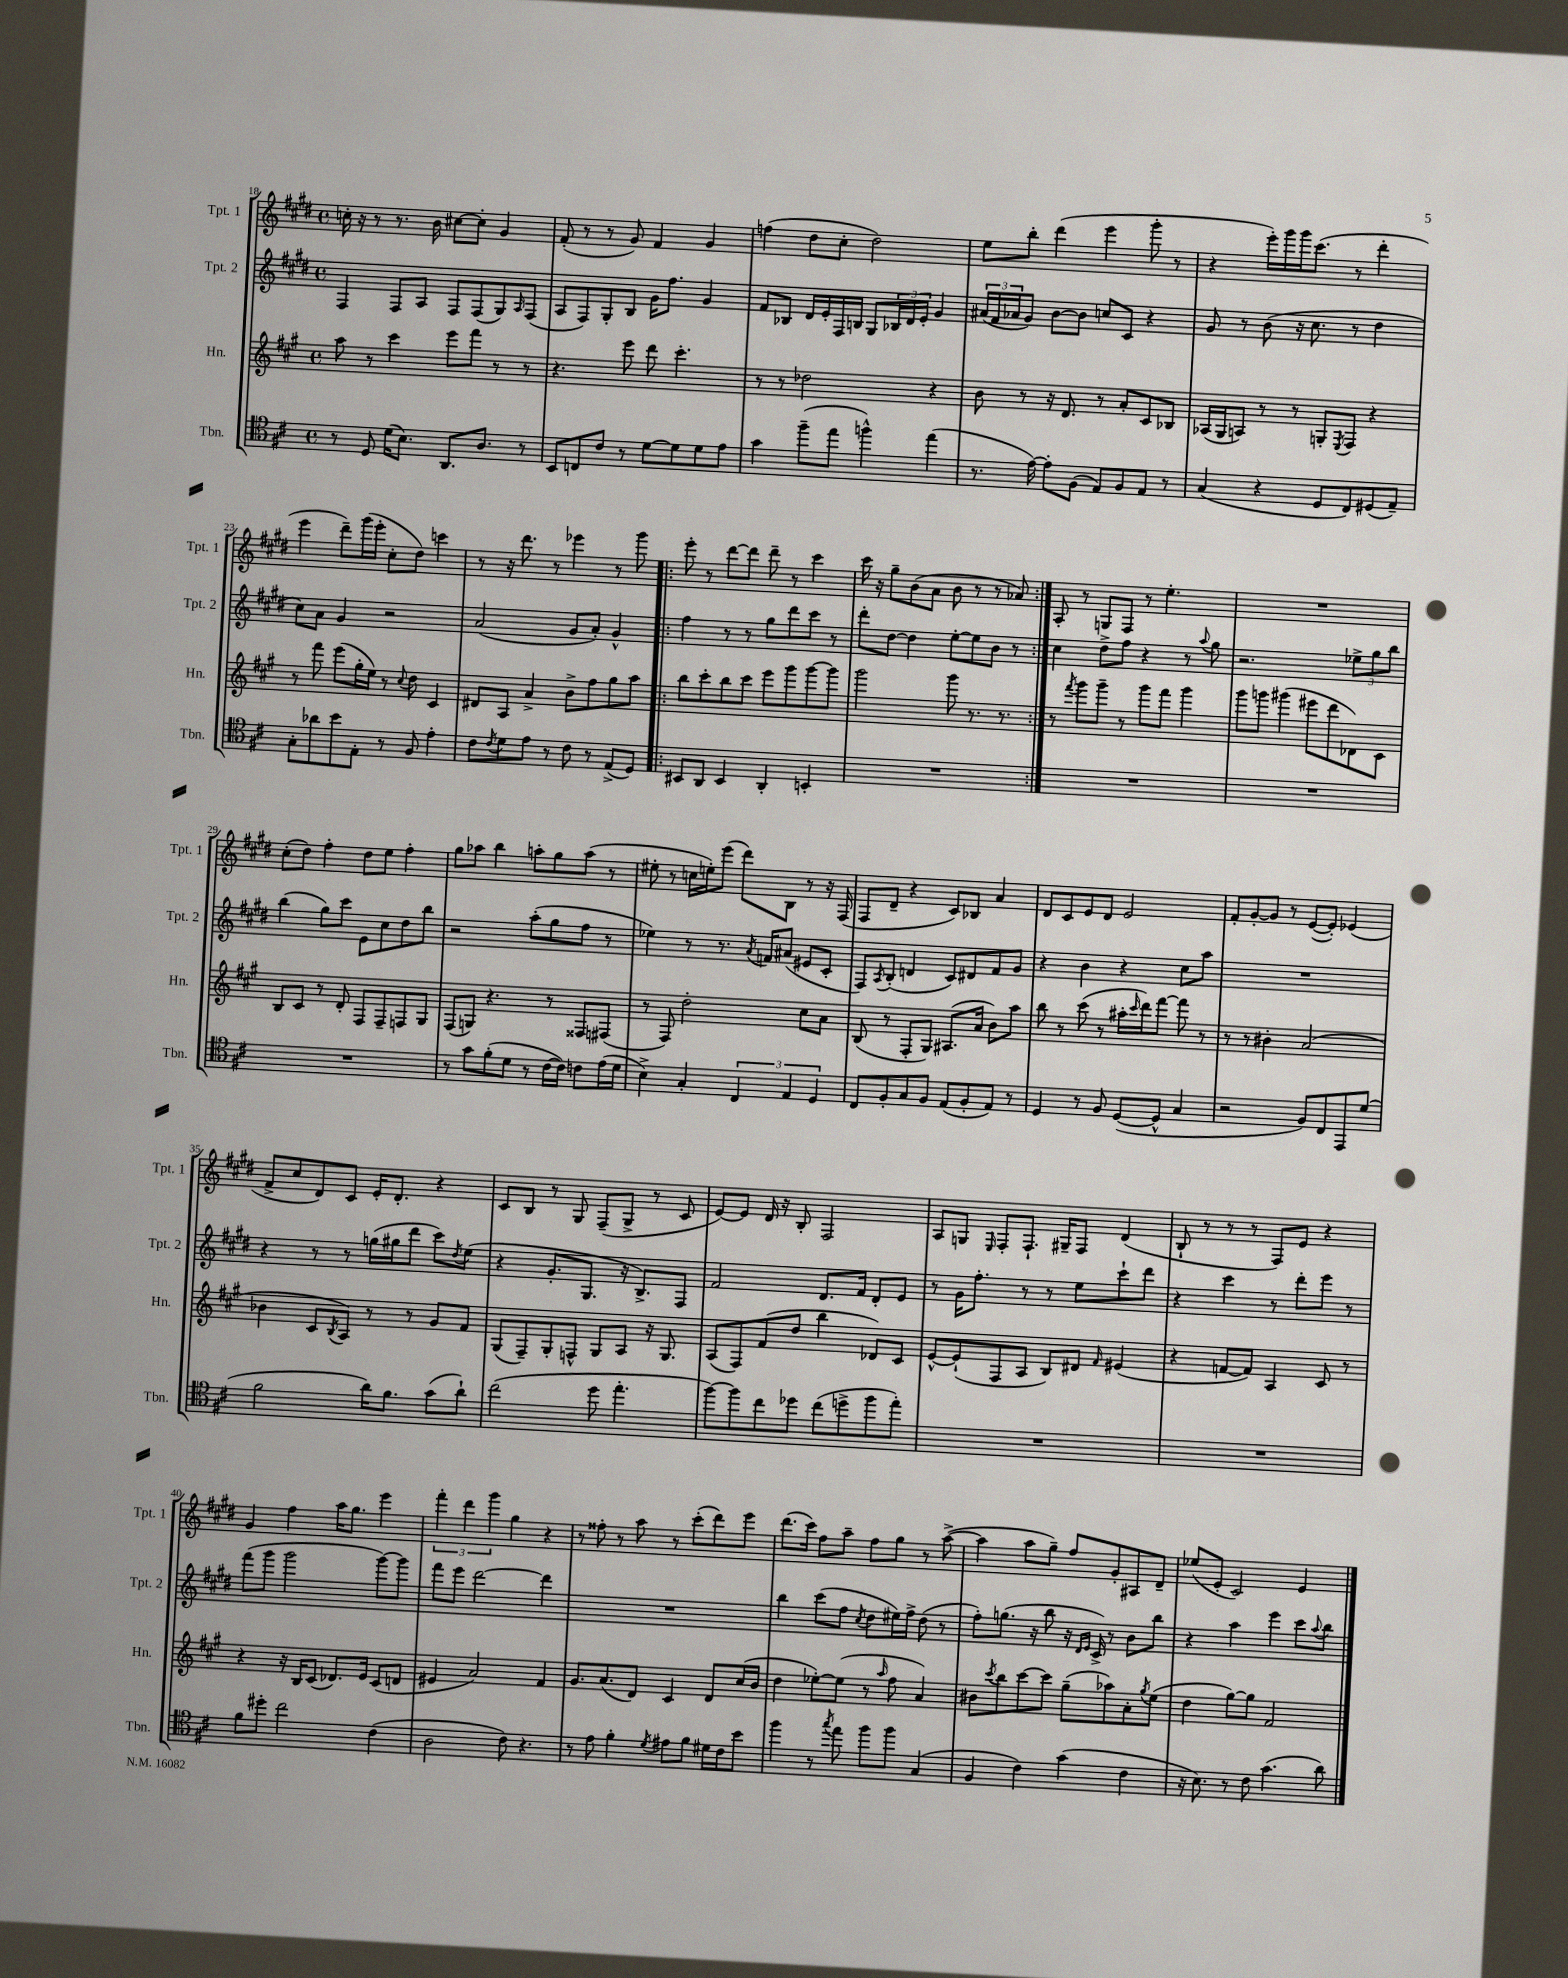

**kern	**kern	**kern	**kern
*staff4	*staff3	*staff2	*staff1
*clefC4	*clefG2	*clefG2	*clefG2
*k[f#c#]	*k[f#c#g#]	*k[f#c#g#d#]	*k[f#c#g#d#]
*M4/4	*M4/4	*M4/4	*M4/4
*met(c)	*met(c)	*met(c)	*met(c)
8r	8aa	4F#	16cc'
.	.	.	16r
8D	8r	.	8r
(16d	4ccc#	8F#	8.r
8.B)	.	.	.
.	.	8A	.
.	.	.	16b
8.AA	8eee	8F#	[8cc#
.	8fff#	(8F#	8cc#']
8.A	.	.	.
.	8r	8G#)	4g#
.	.	16qqA	.
8r	8r	(8F#	.
=	=	=	=
8BB	4.r	8A	(8f#'
8C	.	8F#)	8r
8c#	.	8G#'	8r
8r	8eee	8B	8g#)
[8d	8ddd	16g#	4f#
.	.	8.ff#	.
8d]	4.ccc#'	.	.
8d	.	4g#	4g#
8e	.	.	.
=	=	=	=
4g	8r	8f#	(4ff
.	8r	8B-	.
(8ff#~	2dd-	16d#	8dd#
.	.	16e'	.
8ee	.	16F#	8cc#'
.	.	16B	.
4ff^^)	.	8G#	2dd#)
.	.	24B-	.
.	.	24d#	.
.	.	24e'	.
(4ee	4r	4g#	.
=	=	=	=
8.r	8b	(24a#	8ee
.	.	24f#	.
.	.	24a-	.
.	8r	8g#)	8bb'
[16e)	.	.	.
8e']	16r	[8b	(4ddd#
.	8.d	.	.
(8F#	.	8b]	.
8E)	8r	8cc	4eee
8F#	8a'	8c#	.
8E	8c#	4r	8ggg#'
8r	8B-	.	8r
=	=	=	=
(4G	(16A-	8g#	4r
.	16G#	.	.
.	8A)	8r	.
4r	8r	(8b	16eee')
.	.	.	16ggg#
.	8r	16r	16ggg#
.	.	8.cc#	(8.ccc#
8D	8G'	.	.
.	8qE	.	.
8C#)	8F#	8r	8r
(8D#	4r	4dd#	4ddd#'
8E~)	.	.	.
=	=	=	=
8G'	8r	8cc#)	4eee
8a-	8fff#	8a	.
8b	(8eee	4g#	8ddd#~)
8E'	16gg#'	.	(16ggg#
.	16ee)	.	16eee'
8r	8r	2r	8cc#'
.	8qqcc#	.	.
8F#	8dd	.	8dd#)
4e'	4c#	.	4ccc
=	=	=	=
8c#	8d#	(2a	8r
8qc#	.	.	.
8d	8A	.	16r
.	.	.	8.ddd#
8e	4a^	.	.
8r	.	.	8r
8c#	8b^	8g#	4eee-
8r	8ff#	8a')	.
(8E^	8gg#	4g#^^	8r
8D)	8aa	.	8ggg#
=!|:	=!|:	=!|:	=!|:
8BB#	8bb	4ff#	8eee'
8AA	8ccc#'	.	8r
4BB#	8bb	8r	[8ddd#
.	8ccc#	8r	8ddd#]
4AA'	8eee	8gg#	8ddd#~
.	8ggg#	8ddd#	8r
4BB'	[8ggg#	8ccc#	4ccc#
.	8ggg#]	8r	.
=	=	=	=
1r	2ggg#	8ddd#'	16ccc#
.	.	.	16r
.	.	[8dd#	8gg#~
.	.	4dd#]	(8b
.	.	.	8a
.	8ggg#	[8ee'	8b
.	8.r	8ee]	8r
.	.	8b	8r
.	8.r	.	.
.	.	8r	8a-)
=:|!	=:|!	=:|!	=:|!
1r	8r	4cc#	8A'
.	8qfff#	.	.
.	8ggg#	.	8r
.	8ggg#~	8dd#^	8G
.	8r	8ff#	8F#
.	8ggg#	4r	8r
.	8fff#	.	4.ee'
.	4ggg#	8r	.
.	.	8qqaa	.
.	.	8gg#	.
=	=	=	=
1r	8ggg#	2.r	1r
.	8ggg	.	.
.	(4ggg#	.	.
.	8eee#	.	.
.	8ddd	.	.
.	8d-)	12ee-^	.
.	.	12gg#	.
.	8c#	.	.
.	.	12bb	.
=	=	=	=
1r	8B	(4bb	(8cc#'
.	8c#	.	8dd#)
.	8r	8gg#)	4ff#'
.	8d'	8ccc#	.
.	8F#	8e	8dd#
.	8F#~	8cc#	8ee
.	8F	8dd#	4ff#'
.	8G#	8bb	.
=	=	=	=
8r	(8F#	2r	8gg#
8g	8G)	.	8aa-
(8f#'	4.r	.	4bb
8d	.	.	.
8r	.	(8aa'	8aa'
[16c#	8r	8gg#	8gg#
16c#])	.	.	.
8c	8F##	8ff#	(8aa
(16e	(8F#	8r	8r
16d	.	.	.
=	=	=	=
4B^)	8r	4ee-)	8ee#'
.	8F#)	.	8r
4G'	2dd'	8r	16cc
.	.	.	16ee')
.	.	8.r	(8eee
6C#	.	.	8ddd#)
.	.	8qa	.
.	.	16f	.
.	.	(8a#	8B
6E	.	.	.
.	8cc#	8e#	8r
6D	.	.	.
.	8a	8c#'	16r
.	.	.	(16F#
=	=	=	=
8C#	(8B	8F#)	8F#
.	.	8qA	.
8F#'	8r	(8B'	8d#~
8G	8F#'	4d	4r
8F#	8G#)	.	.
(8E	(8.A#	8c#)	8c#)
8F#'	.	8d#	8B-
.	16a	.	.
8E)	8b)	8f#	4a
8r	8aa	8g#	.
=	=	=	=
4D	8bb	4r	8d#
.	8r	.	8c#
8r	(8ccc#	4b	8e
8F#	8r	.	8d#
([8D	16aa#'	4r	2e
.	16qqccc#	.	.
.	16ddd)	.	.
8D^^]	[8fff#	.	.
4G	8fff#]	8cc#	.
.	8r	8aa	.
=	=	=	=
2r	8r	1r	8f#'
.	8r	.	[8g#'
.	4b#'	.	8g#]
.	.	.	8r
8F#)	(2a	.	([8e
8C#	.	.	8e'])
8EE	.	.	(4e-
(8d	.	.	.
=	=	=	=
2f#	4b-	4r	8f#^
.	.	.	8cc#
.	8c#	8r	8d#)
.	8qB	.	.
.	8A)	8r	8c#
16a)	8r	(16gg	16e'
8.f#	.	16gg#	8.d#'
.	8r	8ddd#	.
(8g	8g#	8ccc#)	4r
.	.	8qdd#	.
8a`)	8f#	(8ee	.
=	=	=	=
(2cc#	(8G#	4r	8c#
.	8F#~)	.	8B
.	8G#'	8.g#'	8r
.	8F^^	.	8G#
.	.	8.G#	.
8dd	8G#	.	(8F#~
4.ee'	8A	16r	8G#^
.	.	8.B^)	.
.	16r	.	8r
.	8.G#	.	.
.	.	8F#	8c#
=	=	=	=
[8ff#)	(8A	2f#	[8e)
8ff#]	8F#)	.	8e]
8cc#	(8f#	.	16d#
.	.	.	16r
8dd-	8dd	.	8B'
(8cc#	4bb	8.d#	2F#
8dd^	.	.	.
.	.	16f#	.
8ff#	8d-)	8d#'	.
8ee')	8c#	8e	.
=	=	=	=
1r	[8e^^	8r	8A
.	(8e`]	16g#	8G
.	.	8.ff#'	.
.	.	.	16qqE
.	8F#	.	8F#'
.	8A	8r	8.F#`
.	8B)	8r	.
.	.	.	16G#~
.	8d#	8ee	8F#
.	16qqf#	.	.
.	(4e#	8ccc#`	(4d#
.	.	8ddd#	.
=	=	=	=
1r	4r	4r	8B`
.	.	.	8r
.	[8f	4ccc#	8r
.	8f])	.	8r
.	4A	8r	8F#)
.	.	8ddd#'	8e
.	8c#	8eee	4r
.	8r	8r	.
=	=	=	=
8f#	4r	(8fff#	4g#
8dd#'	.	8ggg#	.
2cc#	16r	2ggg#	4ff#
.	16B	.	.
.	(8c#	.	.
.	8.d-)	.	16aa
.	.	.	8.gg#
.	16e	.	.
(4c#	(8c#	[8ggg#)	4eee
.	8d	8ggg#]	.
=	=	=	=
2A	4e#	8fff#	6fff#'
.	.	8eee	.
.	.	.	6ddd#
.	2a)	[2ddd#	.
.	.	.	6ggg#
8c#)	.	.	4gg#
4.r	.	.	.
.	4f#	4ddd#]	4r
=	=	=	=
8r	8.g#	1r	8r
8e	.	.	8ff##'
.	(8.a	.	.
4f#'	.	.	8r
.	8d)	.	8aa
8qd	.	.	.
8e#	4c#	.	8r
8f#	.	.	(8ccc#'
16d#	8d	.	8ddd#)
16c#	.	.	.
8b	(16cc#	.	8eee
.	16b	.	.
=	=	=	=
4ff#	4dd	4bb	(8.ddd#
.	.	.	16ccc#)
8r	[8ee-')	(8ccc#	8ff#
8qgg	.	.	.
8ee	(8ee-]	8ff#	8aa~
.	.	8qcc#	.
8ff#	8r	8dd#	8ff#
.	16qqaa	.	.
8ff#	8ff#	16ee#)	8gg#
.	.	16ff#^	.
(4G	4a)	(8dd#	8r
.	.	8r	([8aa^
=	=	=	=
4F#	8b#	8ff#')	4aa]
.	8qccc#	.	.
.	8bb	(8.gg	.
4c#)	[8ccc#	.	8aa
.	.	16r	.
.	8ccc#]	8bb	8gg#~)
(4g	(8gg#~	16r	8ff#
.	.	16qqd#	.
.	.	16qqe	.
.	.	16c#^)	.
.	8aa-)	8r	8g#'
4c#	8a'	8b	8A#
.	8qgg#	.	.
.	(8ee	8bb	8d#~
=	=	=	=
16r	4dd	4r	(8ee-
8.B)	.	.	.
.	.	.	8e'
8r	[8gg#)	4aa	2c#)
8c#	8gg#]	.	.
(4.g	2f#	4eee	.
.	.	8ccc#	4e
.	.	8qqaa	.
8a)	.	8bb	.
==	==	==	==
*-	*-	*-	*-
